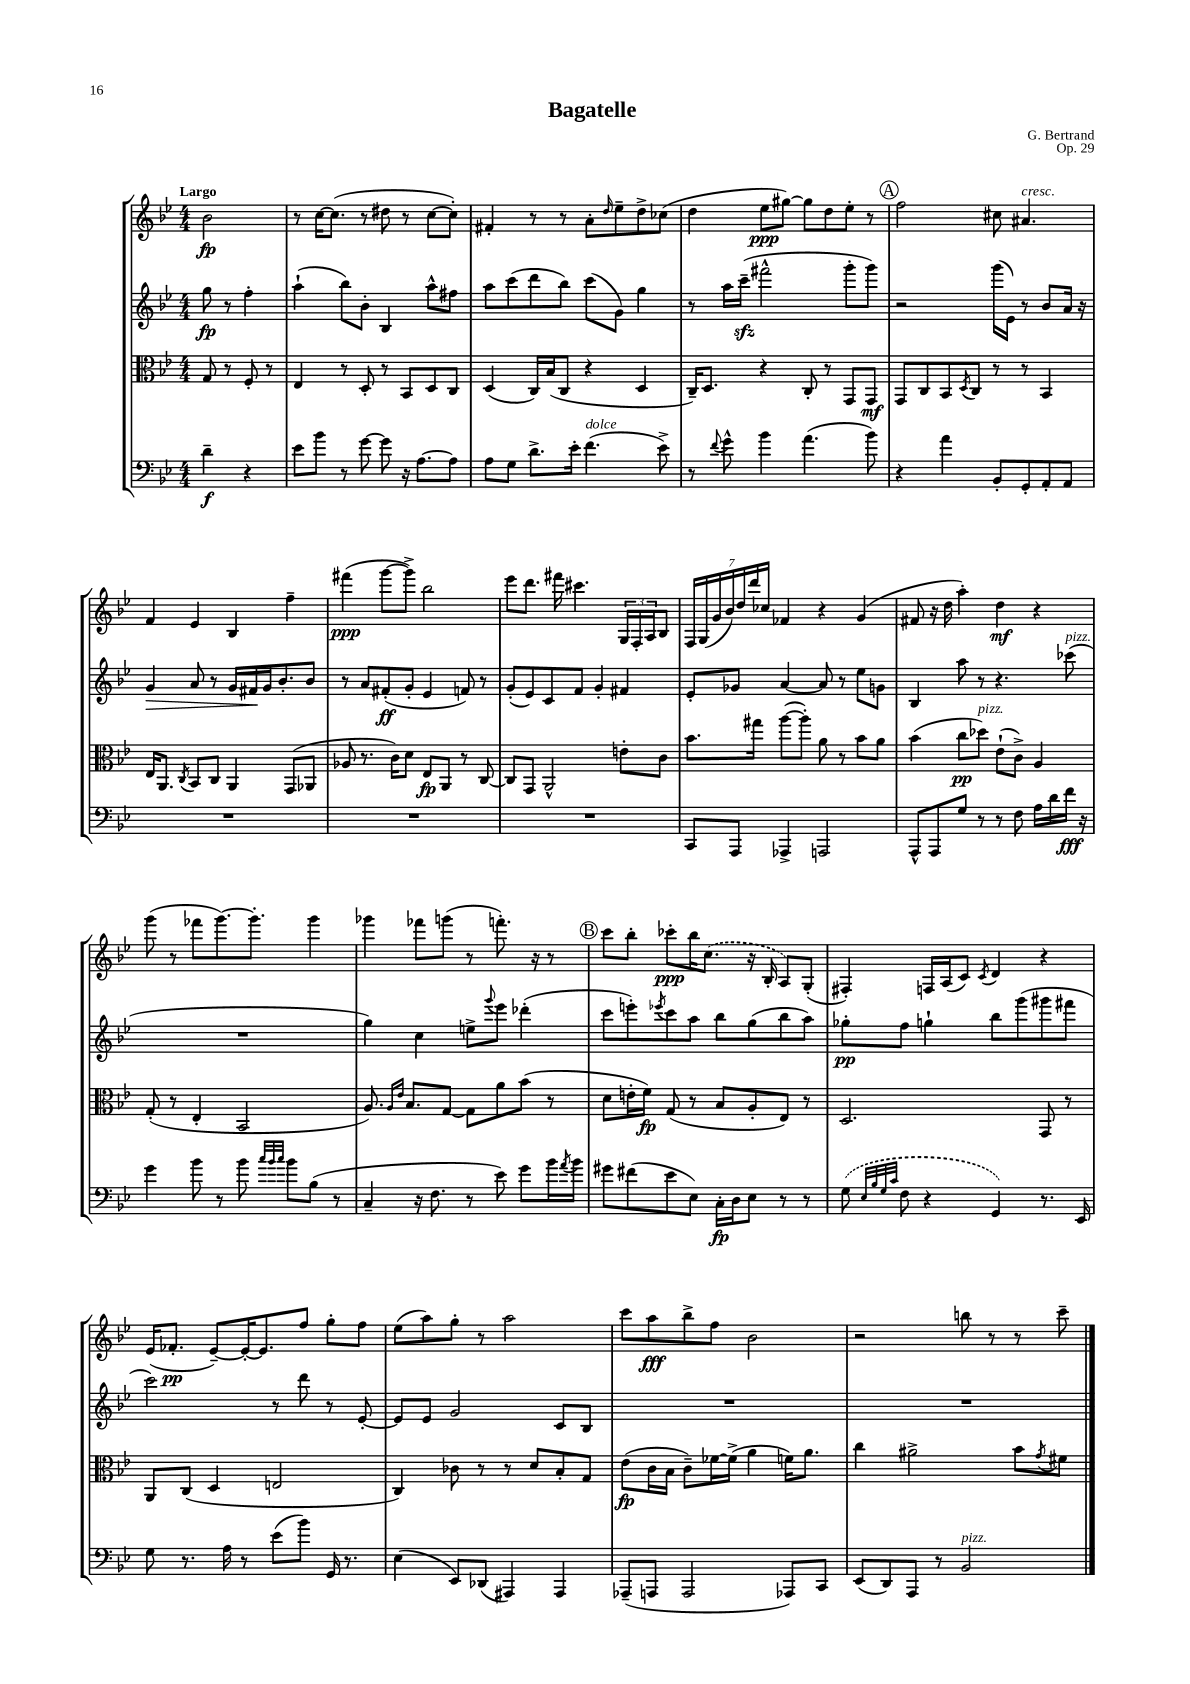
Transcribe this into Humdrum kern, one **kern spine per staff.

**kern	**dynam	**kern	**dynam	**kern	**dynam	**kern	**dynam
*part4	*part4	*part3	*part3	*part2	*part2	*part1	*part1
*staff4	*staff4	*staff3	*staff3	*staff2	*staff2	*staff1	*staff1
*clefF4	*	*clefC3	*	*clefG2	*	*clefG2	*
*k[b-e-]	*	*k[b-e-]	*	*k[b-e-]	*	*k[b-e-]	*
*M4/4	*	*M4/4	*	*M4/4	*	*M4/4	*
=	=	=	=	=	=	=	=
!	!	!	!	!	!	!LO:TX:a:B:t=Largo	!
4d~\	f	8G/	.	8gg\	fp	2b-\	fp
.	.	8r	.	8r	.	.	.
4r	.	8F'/	.	4ff'\	.	.	.
.	.	8r	.	.	.	.	.
=1	=1	=1	=1	=1	=1	=1	=1
8e-\L	.	4E-/	.	(4aa`\	.	8r	.
8b-\J	.	.	.	.	.	[16cc\KL	.
.	.	.	.	.	.	(8.cc\J]	.
8r	.	8r	.	8bb-\L)	.	.	.
[8g\	.	8D'/	.	8b-'\J	.	8r	.
8g\]	.	8r	.	4B-/	.	8dd#X\	.
16r	.	8BB-/L	.	.	.	8r	.
[8.A\L	.	.	.	.	.	.	.
.	.	8D/	.	8aa^^\L	.	[8cc\L	.
8A\J]	.	8C/J	.	8ff#X\J	.	8cc'\J])	.
=2	=2	=2	=2	=2	=2	=2	=2
8A\L	.	(4D/	.	8aa\L	.	4f#X'/	.
8G\J	.	.	.	(8ccc\	.	.	.
8.d^\L	.	16C/LL)	.	8ddd\	.	8r	.
.	.	(16B-/J	.	.	.	.	.
.	.	8C/J	.	8bb-\J)	.	8r	.
16e-'\Jk	.	.	.	.	.	.	.
!LO:TX:a:i:t=dolce	!	!	!	!	!	!	!
(4.f\	.	4r	.	(8ccc\L	.	8a'\L	.
.	.	.	.	.	.	16qqdd/	.
.	.	.	.	8g\J)	.	8ee-~\	.
.	.	4D/	.	4gg\	.	8dd^\	.
8e-^\)	.	.	.	.	.	(8cc-X\J	.
=3	=3	=3	=3	=3	=3	=3	=3
8r	.	16C~/KL)	.	8r	.	4dd\	.
.	.	8.D/J	.	.	.	.	.
8qqf/	.	.	.	.	.	.	.
8g^^\	.	.	.	16aa\LL	.	.	.
.	.	.	.	(16ccczz~\JJ	.	.	.
4b-\	.	4r	.	2fff#X^^\	.	8ee-\L	ppp
.	.	.	.	.	.	[8gg#X\J)	.
(4.a\	.	8C'/	.	.	.	8gg#\L]	.
.	.	8r	.	.	.	8dd\	.
.	.	8GG/L	.	8ggg'\L	.	8ee-'\J	.
8b-\)	.	8GG/J	mf	8ggg\J)	.	8r	.
!!LO:REH:place=s1:t=A
=4	=4	=4	=4	=4	=4	=4	=4
4r	.	8GG/L	.	2r	.	2ff\	.
.	.	8C/	.	.	.	.	.
4a\	.	8BB-/	.	.	.	.	.
.	.	8qD/	.	.	.	.	.
.	.	8C/J	.	.	.	.	.
8BB-'/L	.	8r	.	(16ggg\LL	.	8cc#X\	.
.	.	.	.	16e-\JJ)	.	.	.
!	!	!	!	!	!	!LO:TX:a:i:t=cresc.	!
8GG'/	.	8r	.	8r	.	4.a#X/	.
8AA'/	.	4BB-/	.	8b-/L	.	.	.
8AA/J	.	.	.	16a/Jk	.	.	.
.	.	.	.	16r	.	.	.
!!LO:LB:g=z
=5	=5	=5	=5	=5	=5	=5	=5
!	!	!	!	!	!LO:HP:b	!	!
1r	.	16E-/KL	.	4g/	>	4f/	.
.	.	8.AA/J	.	.	.	.	.
.	.	8qC/	.	.	.	.	.
.	.	8BB-/L	.	8a/	.	4e-/	.
.	.	8C/J	.	8r	.	.	.
.	.	4AA/	.	16g/LL	.	4B-/	.
.	.	.	.	16f#X/	.	.	.
.	.	.	.	16g/J	]	.	.
.	.	.	.	8.b-'/	.	.	.
.	.	(8GG/L	.	.	.	4ff~\	.
.	.	8AA-X/J	.	8b-/J	.	.	.
=6	=6	=6	=6	=6	=6	=6	=6
1r	.	8A-X/	.	8r	.	(4fff#X\	ppp
.	.	8.r	.	8a/L	.	.	.
.	.	.	.	(8f#X'/	ff	[8ggg\L	.
.	.	16c\KL)	.	.	.	.	.
.	.	8d\J	.	8g'/J	.	8ggg^\J])	.
.	.	8E-/L	fp	4e-/	.	2bb-\	.
.	.	8AA/J	.	.	.	.	.
.	.	8r	.	8fn/)	.	.	.
.	.	[8C/	.	8r	.	.	.
=7	=7	=7	=7	=7	=7	=7	=7
1r	.	8C/L]	.	(8g'/L	.	8eee-\L	.
.	.	8GG/J	.	8e-/)	.	8.ddd\J	.
.	.	2AA^^/	.	8c/	.	.	.
.	.	.	.	.	.	16fff#X\	.
.	.	.	.	8f/J	.	4.ccc#X\	.
.	.	.	.	4g'/	.	.	.
.	.	8en'\L	.	4f#X/	.	24G/LL	.
.	.	.	.	.	.	24F'/	.
.	.	.	.	.	.	24A/J	.
.	.	8c\J	.	.	.	8B-/J	.
=8	=8	=8	=8	=8	=8	=8	=8
8CC/L	.	8.b-\L	.	8e-'/L	.	28F/LL	.
.	.	.	.	.	.	(28G/	.
.	.	.	.	.	.	28g/	.
.	.	.	.	.	.	28b-/)	.
8AAA/J	.	.	.	8g-X/J	.	.	.
.	.	.	.	.	.	28dd/	.
.	.	.	.	.	.	28ddd/	.
.	.	16gg#X\Jk	.	.	.	.	.
.	.	.	.	.	.	28cc-X/JJ	.
4AAA-X^/	.	([8aa\L	.	[4a/	.	4f-X/	.
.	.	8aa'\J])	.	.	.	.	.
2AAAn/	.	8a\	.	8a/]	.	4r	.
.	.	8r	.	8r	.	.	.
.	.	8b-\L	.	8ee-\L	.	(4g/	.
.	.	8a\J	.	8gn\J	.	.	.
=9	=9	=9	=9	=9	=9	=9	=9
8AAA^^/L	.	(4b-\	.	4B-/	.	8f#X/	.
8AAA/	.	.	.	.	.	16r	.
.	.	.	.	.	.	16dd\	.
8G/J	.	8cc\L	pp	8aa\	.	4aa'\)	.
!	!	!LO:TX:a:i:t=pizz.	!	!	!	!	!
8r	.	8dd-X\J)	.	8r	.	.	.
8r	.	(8e-`\L	.	4.r	.	4dd\	mf
8F\	.	8c^\J)	.	.	.	.	.
16A\LL	.	4A/	.	.	.	4r	.
16d\	.	.	.	.	.	.	.
!	!	!	!	!LO:TX:a:i:t=pizz.	!	!	!
16f\JJ	fff	.	.	(8ccc-X\	.	.	.
16r	.	.	.	.	.	.	.
!!LO:LB:g=z
=10	=10	=10	=10	=10	=10	=10	=10
4g\	.	(8G'/	.	1r	.	(8ggg\	.
.	.	8r	.	.	.	8r	.
8b-\	.	4E-'/	.	.	.	8fff-X\L	.
8r	.	.	.	.	.	[8.ggg\)	.
8b-\	.	2BB-/	.	.	.	.	.
.	.	.	.	.	.	8.ggg'\J]	.
32qqcc/LLL	.	.	.	.	.	.	.
32qqb-/	.	.	.	.	.	.	.
32qqcc/JJJ	.	.	.	.	.	.	.
8b-\L	.	.	.	.	.	.	.
(8B-\J	.	.	.	.	.	4ggg\	.
8r	.	.	.	.	.	.	.
=11	=11	=11	=11	=11	=11	=11	=11
4C~/	.	8.A/)	.	4gg\)	.	4ggg-X\	.
.	.	16qqA/LL	.	.	.	.	.
.	.	16qqe-/JJ	.	.	.	.	.
.	.	8.B-/L	.	.	.	.	.
16r	.	.	.	4cc\	.	8fff-X\L	.
8.F\	.	.	.	.	.	.	.
.	.	[8G/J	.	.	.	(8gggn\J	.
8r	.	8G\L]	.	8een^\L	.	8r	.
.	.	.	.	8qqggg/	.	.	.
8e-\)	.	8a\	.	8eee-\J	.	8.fffn'\)	.
8g\L	.	(8b-\J	.	(4ddd-X'\	.	.	.
.	.	.	.	.	.	16r	.
16b-\L	.	8r	.	.	.	8r	.
8qa/	.	.	.	.	.	.	.
16b-\JJ	.	.	.	.	.	.	.
!!LO:REH:place=s1:t=B
=12	=12	=12	=12	=12	=12	=12	=12
8g#X\L	.	8d\L	.	8ccc\L	.	8ccc\L	.
(8f#X\	.	16en'\L	.	8eeen'\)	.	8bb-'\J	.
.	.	16f\JJ)	fp	.	.	.	.
.	.	.	.	8qeee-X/	.	.	.
8e-\	.	(8G/	.	8ccc\	.	8ccc-X'\L	ppp
8E-\J)	.	8r	.	8aa\J	.	16bb-\K	.
.	.	.	.	.	.	(8.cc\J	.
16C'\LL	fp	8B-/L	.	8bb-\L	.	.	.
16D\J	.	.	.	.	.	.	.
8E-\J	.	8A'/	.	(8gg\	.	16r	.
.	.	.	.	.	.	16B-'/	.
8r	.	8E-/J)	.	8bb-\	.	8A/L)	.
8r	.	8r	.	8aa\J)	.	(8G'/J	.
=13	=13	=13	=13	=13	=13	=13	=13
(8G\	.	2.D/	.	8gg-X'\L	pp	4F#X'/)	.
32qqE-/LLL	.	.	.	.	.	.	.
32qqB-/	.	.	.	.	.	.	.
32qqG/	.	.	.	.	.	.	.
32qqc/JJJ	.	.	.	.	.	.	.
8F\	.	.	.	8ff\J	.	.	.
4r	.	.	.	4ggn`\	.	16Fn/LL	.
.	.	.	.	.	.	(16A/J	.
.	.	.	.	.	.	8c/J)	.
.	.	.	.	.	.	8qc/	.
4GG/)	.	.	.	8bb-\L	.	4d/	.
.	.	.	.	(8ggg\	.	.	.
8.r	.	8GG/	.	8ggg#X\	.	4r	.
.	.	8r	.	8fff#X\J	.	.	.
16EE-/	.	.	.	.	.	.	.
!!LO:LB:g=z
=14	=14	=14	=14	=14	=14	=14	=14
8G\	.	8AA/L	.	2ccc\)	.	(16e-/KL	.
.	.	.	.	.	.	8.f-X'/J	pp
8.r	.	(8C/J	.	.	.	.	.
.	.	4D/	.	.	.	[8e-~/L)	.
16A\	.	.	.	.	.	.	.
8r	.	.	.	.	.	16e-'/K_	.
.	.	.	.	.	.	8.e-/]	.
(8e-\L	.	2En/	.	8r	.	.	.
8b-\J)	.	.	.	8ddd\	.	8ff/J	.
16GG/	.	.	.	8r	.	8gg'\L	.
8.r	.	.	.	.	.	.	.
.	.	.	.	[8e-'/	.	8ff\J	.
=15	=15	=15	=15	=15	=15	=15	=15
(4E-\	.	4C/)	.	8e-/L]	.	(8ee-\L	.
.	.	.	.	8e-/J	.	8aa\)	.
8EE-/L)	.	8c-X\	.	2g/	.	8gg'\J	.
(8DD-X/J	.	8r	.	.	.	8r	.
4AAA#X/)	.	8r	.	.	.	2aa\	.
.	.	8d/L	.	.	.	.	.
4AAA#/	.	8B-'/	.	8c/L	.	.	.
.	.	8G/J	.	8B-/J	.	.	.
=16	=16	=16	=16	=16	=16	=16	=16
(8AAA-X~/L	.	(8e-\L	fp	1r	.	8ccc\L	.
8AAAn/J	.	16c\L	.	.	.	8aa\	fff
.	.	16B-\JJ	.	.	.	.	.
2AAA/	.	8c~\L)	.	.	.	8bb-^\	.
.	.	[16f-X\L	.	.	.	8ff\J	.
.	.	(16f-^\JJ]	.	.	.	.	.
.	.	4a\	.	.	.	2b-\	.
8AAA-X/L)	.	16fn\KL)	.	.	.	.	.
.	.	8.a\J	.	.	.	.	.
8CC/J	.	.	.	.	.	.	.
=17	=17	=17	=17	=17	=17	=17	=17
(8EE-/L	.	4cc\	.	1r	.	2r	.
8DD/)	.	.	.	.	.	.	.
8AAA/J	.	2a#X^\	.	.	.	.	.
8r	.	.	.	.	.	.	.
!LO:TX:a:i:t=pizz.	!	!	!	!	!	!	!
2BB-/	.	.	.	.	.	8bbn\	.
.	.	.	.	.	.	8r	.
.	.	8b-\L	.	.	.	8r	.
.	.	8qg/	.	.	.	.	.
.	.	8f#X\J	.	.	.	8ccc~\	.
==	==	==	==	==	==	==	==
*-	*-	*-	*-	*-	*-	*-	*-
